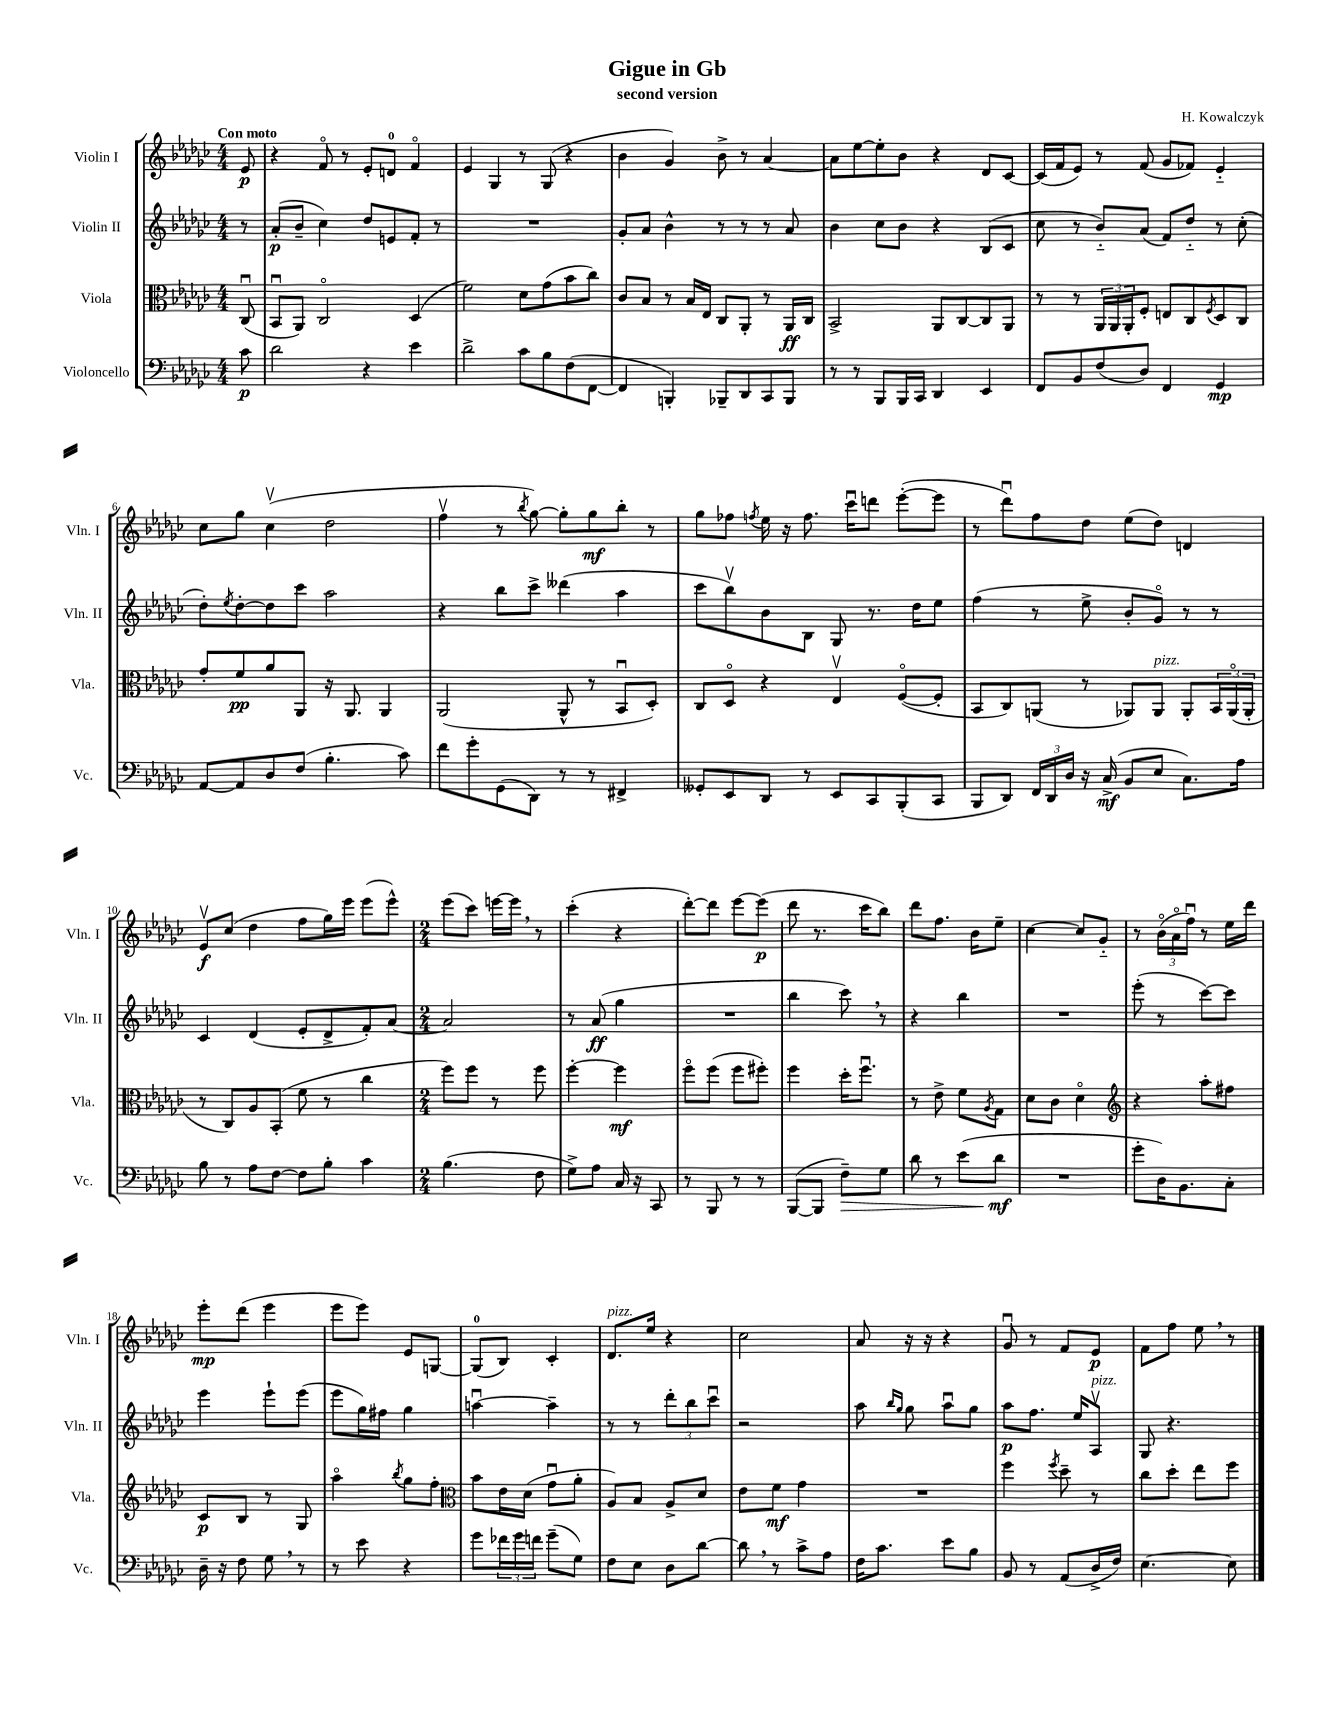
\header { title = "Gigue in Gb" composer = "H. Kowalczyk" subtitle = "second version" }
<<
\new StaffGroup <<
\new Staff = "s0" \with { instrumentName = "Violin I" shortInstrumentName = "Vln. I" } {
    \clef treble \key ges \major \numericTimeSignature \time 4/4 \partial 8 \tempo "Con moto"
    ees'8\p |
    r4 f'8\flageolet r8 ees'8-. d'8-0 f'4\flageolet |
    ees'4 ges4 r8 ges8( r4 |
    bes'4 ges'4) bes'8-> r8 aes'4~ |
    aes'8 ees''8~ ees''8-. bes'8 r4 des'8 ces'8~ |
    ces'16( f'16 ees'8) r8 f'8( ges'8 fes'8) ees'4-_ |
    ces''8 ges''8 ces''4\upbow( des''2 |
    f''4\upbow r8 \acciaccatura { bes''8 } ges''8~) ges''8-. ges''8\mf bes''8-. r8 |
    ges''8 fes''8 \acciaccatura { f''8 } ees''16 r16 f''8. ces'''16\downbow d'''8 ees'''8~-.( ees'''8 |
    r8 des'''8\downbow) f''8 des''8 ees''8( des''8) d'4 |
    ees'8\upbow\f ces''8( des''4 f''8 ges''16) ees'''16 ees'''8( ees'''8-^) |
    \numericTimeSignature \time 2/4 ees'''8( ces'''8) e'''16~ e'''16 \breathe r8 |
    ces'''4-.( r4 |
    des'''8~-.) des'''8 ees'''8~ ees'''8\p( |
    des'''8 r8. ces'''16 bes''8) |
    des'''8 f''8. bes'16 ees''8-- |
    ces''4~ ces''8 ges'8-_ |
    r8 \tuplet 3/2 { bes'16\flageolet( aes'16\flageolet f''16\downbow) } r8 ees''16 des'''16 |
    ees'''8-.\mp des'''8( ees'''4 |
    ees'''8 ees'''8) ees'8 g8~ |
    g8-0( bes8) ces'4-. |
    des'8.^\markup { \italic "pizz." } ees''16 r4 |
    ces''2 |
    aes'8 r16 r16 r4 |
    ges'8\downbow r8 f'8 ees'8\p |
    f'8 f''8 ees''8 \breathe r8 \bar "|." |
}
\new Staff = "s1" \with { instrumentName = "Violin II" shortInstrumentName = "Vln. II" } {
    \clef treble \key ges \major \numericTimeSignature \time 4/4 \partial 8
    r8 |
    aes'8-.\p( bes'8-- ces''4) des''8 e'8 f'8-. r8 |
    R1 |
    ges'8-. aes'8 bes'4-^ r8 r8 r8 aes'8 |
    bes'4 ces''8 bes'8 r4 bes8( ces'8 |
    ces''8 r8 bes'8-_) aes'8( f'8) des''8-_ r8 ces''8-.( |
    des''8-.) \acciaccatura { ees''8 } des''8~-. des''8 ces'''8 aes''2 |
    r4 bes''8 ces'''8-> deses'''4( aes''4 |
    ces'''8 bes''8\upbow) bes'8 bes8 ges8 r8. des''16 ees''8 |
    f''4( r8 ees''8-> bes'8-. ges'8\flageolet) r8 r8 |
    ces'4 des'4( ees'8-. des'8-> f'8-.) aes'8~ |
    \numericTimeSignature \time 2/4 aes'2 |
    r8 aes'8\ff( ges''4 |
    R2 |
    bes''4 ces'''8) \breathe r8 |
    r4 bes''4 |
    R2 |
    ees'''8-.( r8 ces'''8~) ces'''8 |
    ees'''4 ees'''8-! ees'''8( |
    ees'''8 ges''16) fis''16 ges''4 |
    a''4~\downbow a''4-- |
    r8 r8 \tuplet 3/2 { des'''8-. bes''8 ces'''8\downbow } |
    r2 |
    aes''8 \grace { bes''16 ges''16 } ges''8 aes''8\downbow ges''8 |
    aes''8\p f''8. ees''16 aes8\upbow^\markup { \italic "pizz." } |
    ges8 r4. \bar "|." |
}
\new Staff = "s2" \with { instrumentName = "Viola" shortInstrumentName = "Vla." } {
    \clef alto \key ges \major \numericTimeSignature \time 4/4 \partial 8
    ces8\downbow( |
    bes,8\downbow aes,8) ces2\flageolet des4( |
    f'2) des'8 ges'8( bes'8 ces''8) |
    ces'8 bes8 r8 bes16 ees16 ces8 aes,8-. r8 aes,16\ff ces16 |
    bes,2-> aes,8 ces8~ ces8 aes,8 |
    r8 r8 \tuplet 3/2 { aes,16 aes,16 aes,16-. } f8-. e8 ces8 \acciaccatura { f8 } des8 ces8 |
    ges'8-. f'8\pp aes'8 aes,8 r16 aes,8. aes,4 |
    aes,2( aes,8-^ r8 bes,8\downbow des8-.) |
    ces8 des8\flageolet r4 ees4\upbow f8~\flageolet( f8-. |
    bes,8 ces8) a,8( r8 aes,8) aes,8^\markup { \italic "pizz." } aes,8-. \tuplet 3/2 { bes,16 aes,16\flageolet( aes,16-. } |
    r8 ces8) aes8 bes,8-.( f'8 r8 ces''4 |
    \numericTimeSignature \time 2/4 f''8) f''8 r8 f''8 |
    f''4~-. f''4\mf |
    f''8\flageolet f''8( f''8 fis''8-.) |
    f''4 des''16-. f''8.\downbow |
    r8 ees'8-> f'8 \acciaccatura { aes8 } ges8 |
    des'8 ces'8 des'4\flageolet |
    \clef treble r4 aes''8-. fis''8 |
    ces'8\p bes8 r8 ges8 |
    aes''4\flageolet \acciaccatura { bes''8 } ges''8 f''8-. |
    \clef alto bes'8 ees'16 des'16( ges'8\downbow aes'8-. |
    aes8) bes8 aes8-> des'8 |
    ees'8 f'8\mf ges'4 |
    R2 |
    f''4 \acciaccatura { f''8 } des''8-- r8 |
    ces''8 des''8-. ees''8 f''8 \bar "|." |
}
\new Staff = "s3" \with { instrumentName = "Violoncello" shortInstrumentName = "Vc." } {
    \clef bass \key ges \major \numericTimeSignature \time 4/4 \partial 8
    ces'8\p |
    des'2 r4 ees'4 |
    des'2-> ces'8 bes8 f8( f,8~ |
    f,4 b,,4-.) bes,,8-- des,8 ces,8 bes,,8 |
    r8 r8 bes,,8 bes,,16 ces,16 des,4 ees,4 |
    f,8 bes,8 f8( des8) f,4 ges,4\mp |
    aes,8~ aes,8 des8 f8( bes4.-. ces'8) |
    f'8 ges'8-. ges,8( des,8) r8 r8 fis,4-> |
    geses,8-. ees,8 des,8 r8 ees,8 ces,8 bes,,8-.( ces,8 |
    bes,,8 des,8) \tuplet 3/2 { f,16 des,16 des16 } r16 ces16->\mf( bes,8 ees8 ces8.) aes16 |
    bes8 r8 aes8 f8~ f8 bes8-. ces'4 |
    \numericTimeSignature \time 2/4 bes4.( f8 |
    ges8->) aes8 ces16 r16 ces,8 |
    r8 bes,,8 r8 r8 |
    bes,,8~( bes,,8 f8--\>) ges8 |
    des'8 r8 ees'8( des'8\mf\! |
    R2 |
    ges'8-. des16) bes,8. ces8-. |
    des16-- r16 f8 ges8 \breathe r8 |
    r8 ees'8 r4 |
    ges'8 \tuplet 3/2 { fes'16 ges'16 f'16 } ges'8--( ges8) |
    f8 ees8 des8 des'8~ |
    des'8 \breathe r8 ces'8-> aes8 |
    f16 ces'8. ees'8 bes8 |
    bes,8 r8 aes,8( des16-> f16) |
    ees4.~ ees8 \bar "|." |
}
>>
>>
